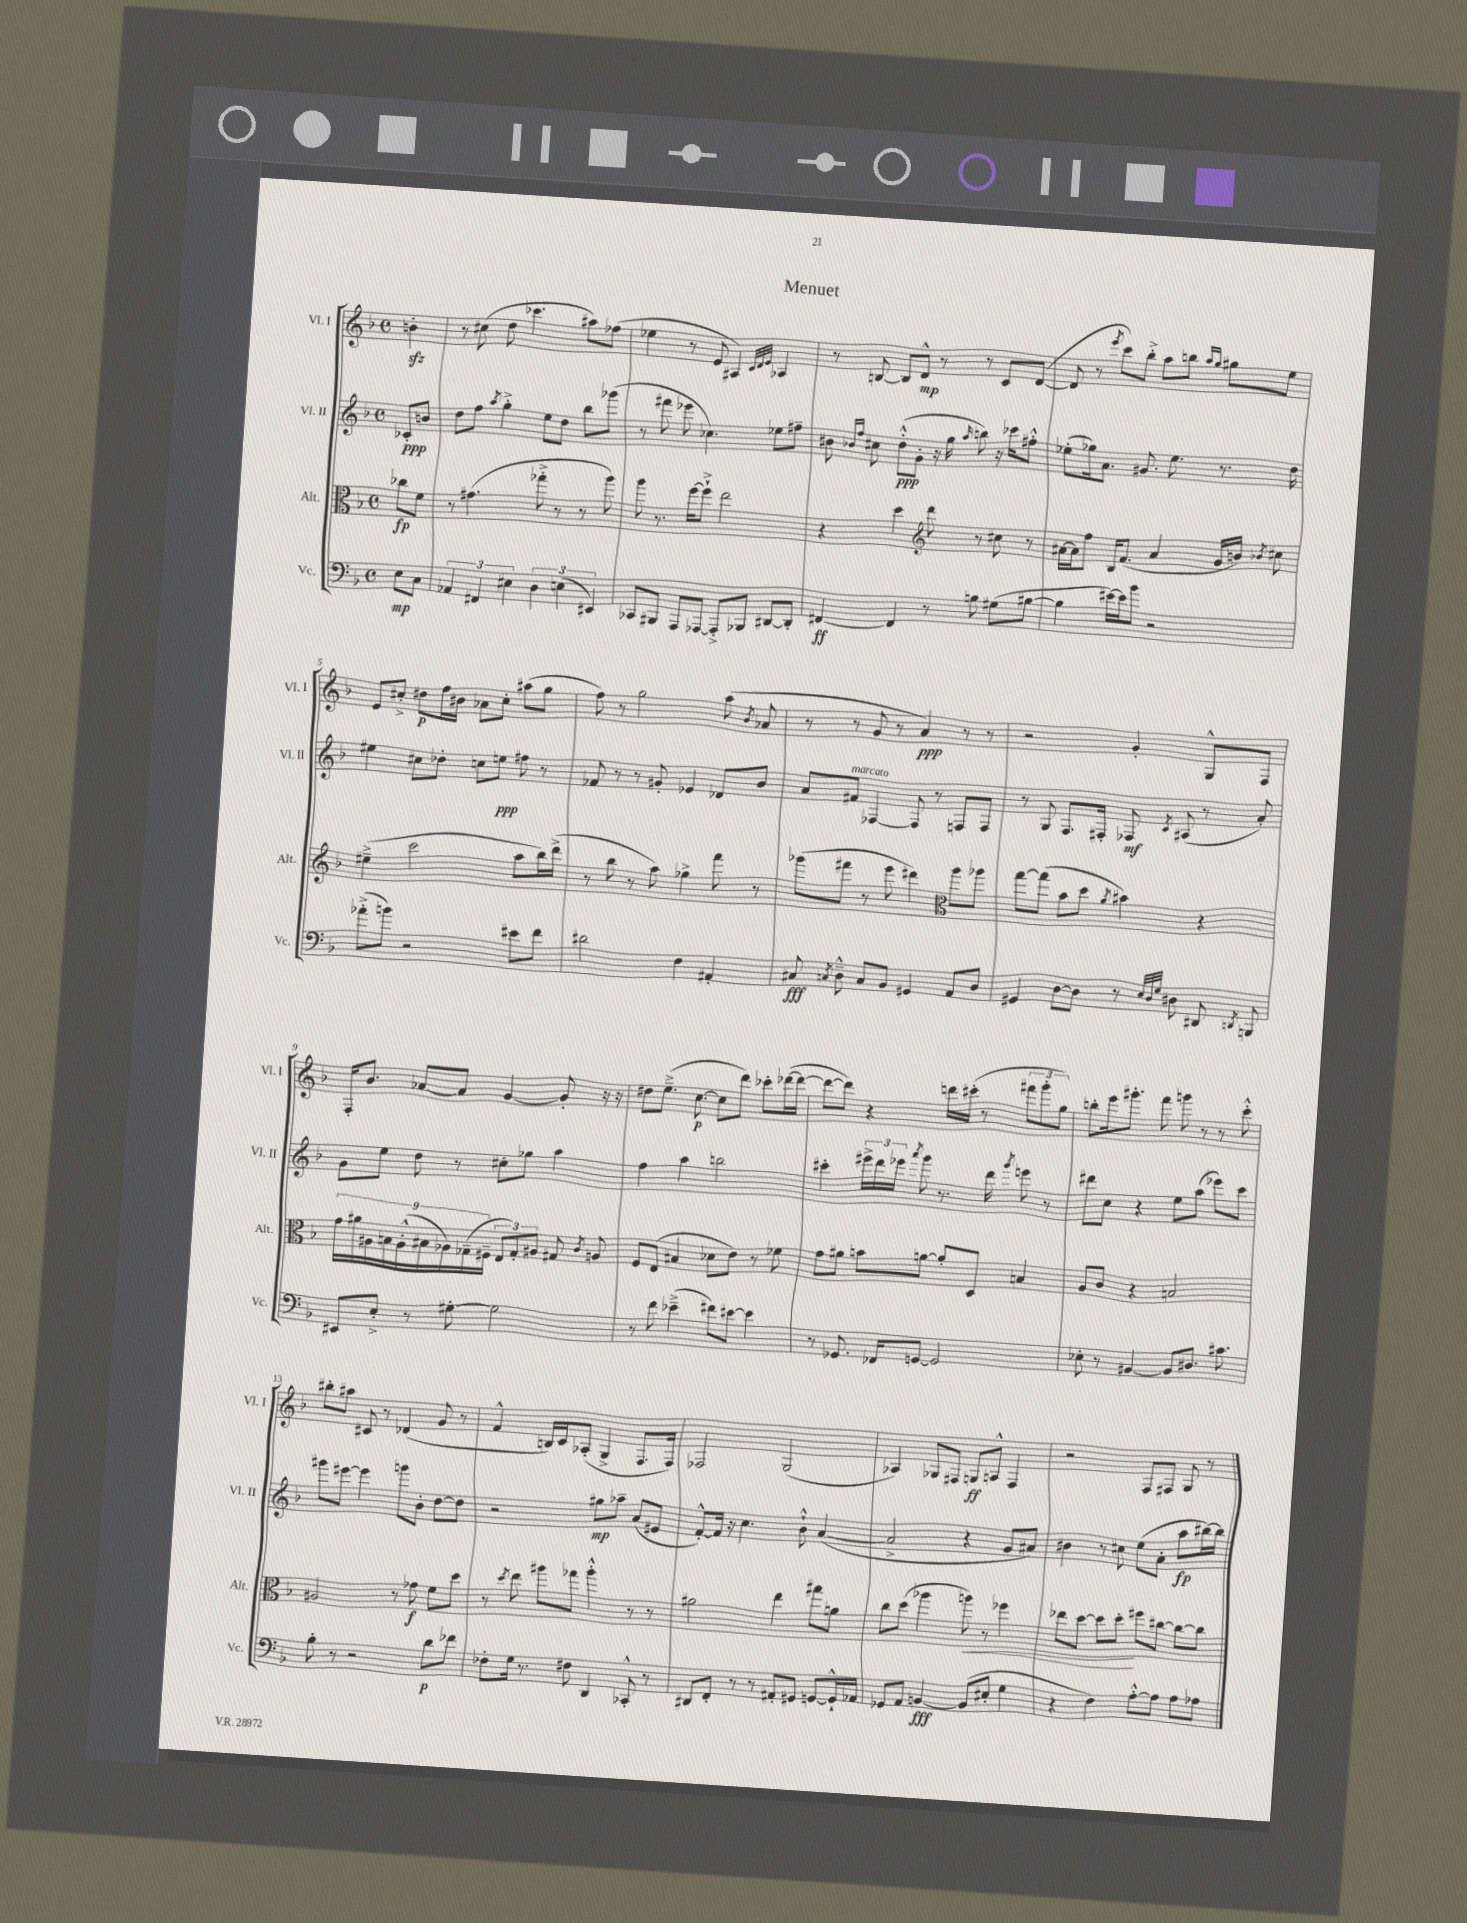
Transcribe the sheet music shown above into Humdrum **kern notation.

**kern	**kern	**kern	**kern
*staff4	*staff3	*staff2	*staff1
*clefF4	*clefC3	*clefG2	*clefG2
*k[b-]	*k[b-]	*k[b-]	*k[b-]
*M4/4	*M4/4	*M4/4	*M4/4
*met(c)	*met(c)	*met(c)	*met(c)
8E	8cc-	8c-'	4b'
8C	8f	8b	.
=	=	=	=
6AA-	8r	8dd	8r
.	(4.g#	8ff	(8cc#
6FF#	.	.	.
.	.	8qaa	.
.	.	4gg'^	8dd
6E#	.	.	.
.	.	.	4.ccc-
6D	8gg-'^	8ee	.
.	8r	8dd	.
(6E	.	.	.
.	8r	8bb-	8aa#)
6EE#)	.	.	.
.	8aa)	(8ggg-	(8ff-
=	=	=	=
8CC-	8aa	8r	4ee-
8BBB#	8.r	8fff#	.
8AAA	.	8eee-	8r
.	[16ff	.	.
[8AAA-	8ff`^]	4.cc-)	8e
8AAA-'^]	2ee	.	4A#)
8BBB-	.	.	.
.	.	.	32qqc
.	.	.	32qqd
.	.	.	32qqe
[8DD#	.	8ee-	4A-
8DD#']	.	8ff#~	.
=	=	=	=
[4FF#	4r	8b#	8r
.	.	16qqb-	.
.	.	16qqff	.
.	.	8cc#	[8B
4FF#]	4dd	(8dd'^^	8B]
.	.	8g'	8d^^
*	*clefG2	*	*
8r	8ddd	16r	8r
.	.	16gg	.
.	.	16qqaa	.
8B	8r	8bb)	8r
(8G#	8cc#	16r	8c
.	.	16ccc-	.
[8B#	8r	8ff#'^^	([8d
=	=	=	=
4B#]	[16a#	(8ee-'	8d]
.	16a#]	.	.
.	8ff	16gg-)	8r
.	.	8.a	.
.	.	.	8qeee
[16e#)	16B-	.	8ccc)
16e#]	(8.f	.	.
8b-	.	8.g#	8bb-'^
2r	4a#	.	8aa
.	.	8.ee-	.
.	.	.	8bb
.	.	.	16qqaa
.	.	.	16qqgg
.	16g	8.r	8gg#
.	16b)	.	.
.	8qb-	.	.
.	8cc#	.	8ee
.	.	16dd	.
=	=	=	=
(8a-'^	(4ee#~^	4ee#	8e
8b)	.	.	8cc#'^
2r	2ccc	8cc#	8dd#
.	.	8dd-'	16ff
.	.	.	16b#
.	.	8cc	8a-
.	.	8ee	8cc#'
8e#	8aa	8ff#	(8aa#
8f	16bb-)	8r	8gg
.	(16ddd^	.	.
=	=	=	=
2d#	8r	8f-	8ff)
.	8bb-	8r	8r
.	8r	8r	2gg
.	8aa)	8g#'	.
4F	4gg-^	4e-	.
4AA#'	8fff	8d-	(8aa
.	.	.	8qb-
.	8r	8b-	8a-
=	=	=	=
8C#	(8ggg-	8a	8r
8qC	.	.	.
8D~^^	8fff#	8f#	8r
8C	8r	[4F-	8g
8BB-	8eee	.	8r
4GG#	4ddd#)	8F-]	4a)
.	.	8r	.
*	*clefC3	*	*
8AA	8aa	8F	8r
8D	8aa-	8F	8r
=	=	=	=
4GG#	[8gg	8r	2r
.	(8gg]	8G	.
[8D	8b-	8.F	.
8D]	8dd	.	.
.	.	16F#'	.
.	8qa	.	.
8r	4b#)	8F-	4g'
32qqE	.	.	.
32qqD	.	.	.
32qqG	.	8qc	.
8D#	.	(8A#	.
8DD#	4r	8r	8G^^
8qDD	.	.	.
8BBB	.	8a')	8F
=	=	=	=
8EE#	18g	8g	16F'
.	18a#	.	.
.	.	.	8.b-
.	18A#	.	.
8E'^	.	8ee	.
.	18B	.	.
.	(18A#'^^	.	.
8r	.	8dd	[8a-
.	18B#	.	.
.	18A-)	.	.
[8G#'	.	8r	8a-]
.	(18G-~	.	.
.	18F#~	.	.
2G#]	12E	8cc#'	[4g
.	12G-')	.	.
.	.	8gg-	.
.	12A#	.	.
.	8G#	4aa	8g']
.	8qc	.	.
.	8A	.	16r
.	.	.	16r
=	=	=	=
8r	8F	4ff	8dd#
8f	(8E	.	(8.ee~^
(4e-~^	4B#	4aa	.
.	.	.	[8.cc
8f#)	8d-	2bb	8cc]
[8e#	8e)	.	8ddd)
4e#]	8r	.	8ccc-'
.	8f-	.	([16ddd-
.	.	.	16ddd-_
=	=	=	=
8r	8g	4ccc#'	8ddd-_
8.GG-	8a#	.	8ddd-])
.	8b	24eee#^	4r
.	.	24ddd	.
16FF-	.	.	.
.	.	24eee-	.
.	.	8qaaa	.
[8GG	[8a	8ggg	.
2GG]	8a']	8.r	16ddd
.	.	.	(16ccc#'
.	8D	.	8r
.	.	16ddd	.
.	.	8qggg	.
.	4B	8eee	12fff#
.	.	.	12ggg'
.	.	8r	.
.	.	.	12gg)
=	=	=	=
8E-'	8A	8ddd#	8bb'
8r	8c	8cc	16eee
.	.	.	8.ggg#'
[4BB#	4r	4r	.
.	.	.	8fff
8BB#]	2B	8ee	8ggg
8.D#	.	(8aa	8r
.	.	8eee-)	8r
8.c#	.	.	.
.	.	8ccc	8ccc'^^
=	=	=	=
8B-'	2A#	8ggg#	8bb#'
8r	.	[8eee#	8aa#
2r	.	4eee#]	8c#
.	.	.	8r
.	8r	8ggg	(4d-
.	8g-	8b-'	.
8d	8f	[8dd	8g
8f-	8dd	8dd]	8r
=	=	=	=
8F-'	8r	2r	4f^^
.	8qdd	.	.
16G	8ee	.	.
8.r	.	.	.
.	8aa#	.	16B)
.	.	.	16c
8F#	8gg-	.	(8A-'
4DD	4aa#'^^	8gg#	4G^
.	.	8aa-~	.
8CC-'^^	8r	(8a	8.F
8r	8r	8e#	.
.	.	.	16F)
=	=	=	=
8DD#	2a#	[8f'^^)	2F-
8FF'	.	16f]	.
.	.	16r	.
8r	.	4.cc	.
8r	.	.	.
8AA#'	4ee	.	(2G
8GG#	.	8b-`^^	.
[8GG	8gg#	([4a	.
16GG`^^]	8a	.	.
16AA-	.	.	.
=	=	=	=
8GG-	8cc	2a^]	4A-)
8AA	(8dd	.	.
[4BB	4aa-	.	8G-
.	.	.	8F#
(8BB]	8aa)	4r	8G
8E#'	8r	.	8A^^
4G	4ff-	8g	4F#
.	.	8a#)	.
=	=	=	=
4r	8ee-	4b#	2r
.	[8dd	.	.
4F)	8dd]	8r	.
.	8dd'	8cc#	.
[8A'^^	8ff#	(8ee	8F
8A]	[8cc#	8a'	8F#
8A	8cc#_	8aa	8G
8A-	8cc#]	[16bb#)	8r
.	.	16bb#]	.
==	==	==	==
*-	*-	*-	*-
